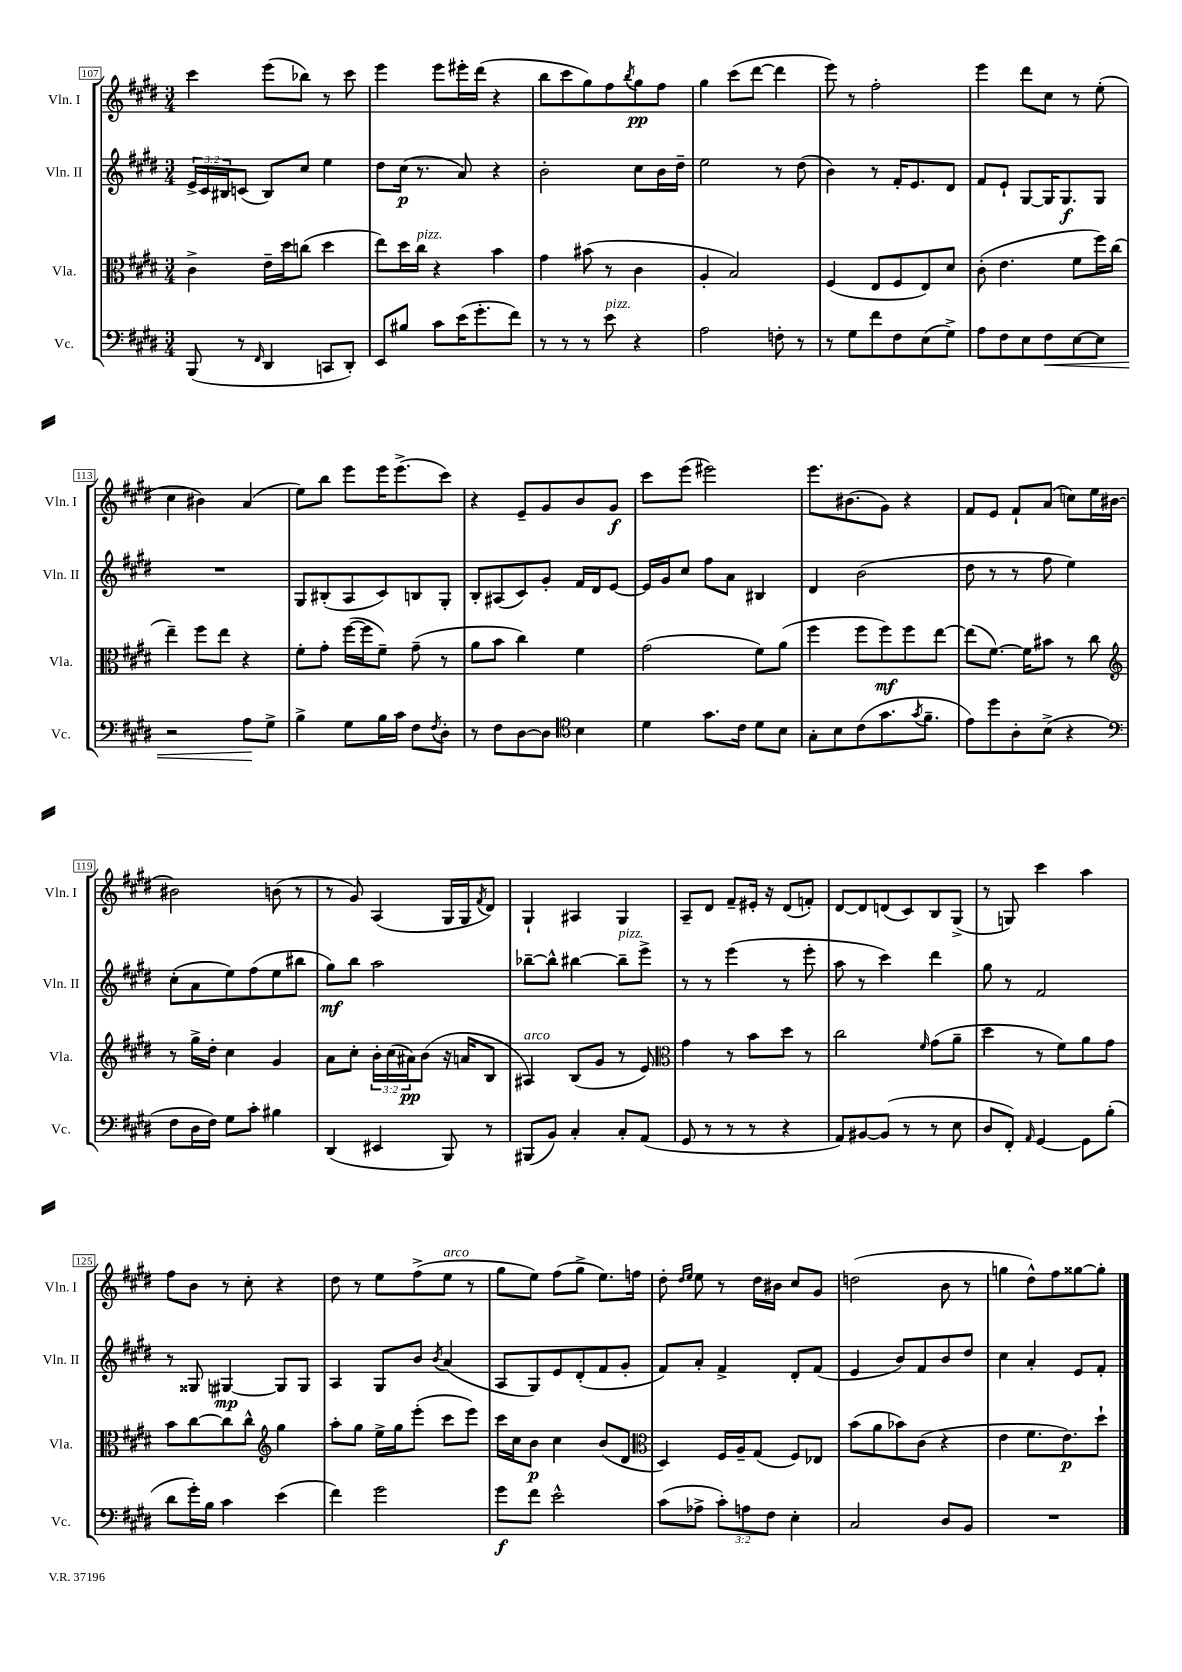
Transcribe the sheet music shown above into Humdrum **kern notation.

**kern	**kern	**kern	**kern
*staff4	*staff3	*staff2	*staff1
*clefF4	*clefC3	*clefG2	*clefG2
*k[f#c#g#d#]	*k[f#c#g#d#]	*k[f#c#g#d#]	*k[f#c#g#d#]
*M3/4	*M3/4	*M3/4	*M3/4
(8BBB	4c#^	24e^	4ccc#
.	.	24c#	.
.	.	24B#	.
8r	.	(8c	.
16qqFF#	.	.	.
4DD#	16e~	8B#)	(8eee
.	16dd#	.	.
.	(8cc	8cc#	8bb-)
8CC	4dd#	4ee	8r
8DD#')	.	.	8ccc#
=	=	=	=
8EE	8ee)	8dd#	4eee
8B#	16dd#	(16cc#	.
.	16cc#	8.r	.
8c#	4r	.	8eee
(16e	.	8a)	16eee#'
8.g#'	.	.	(16ddd#
.	4b	4r	4r
8f#)	.	.	.
=	=	=	=
8r	4g#	2b'	8bb
8r	.	.	8ccc#
8r	(8b#	.	8gg#)
8e	8r	.	8ff#
.	.	.	8qbb
4r	4c#	8cc#	8gg#
.	.	16b	8ff#
.	.	16dd#~	.
=	=	=	=
2A	4A'	2ee	4gg#
.	2B)	.	(8ccc#
.	.	.	[8ddd#
8F'	.	8r	4ddd#]
8r	.	(8dd#	.
=	=	=	=
8r	(4F#	4b)	8eee)
8G#	.	.	8r
8f#	8E	8r	2ff#'
8F#	8F#	16f#'	.
.	.	8.e	.
(8E	8E)	.	.
8G#^)	8d#	8d#	.
=	=	=	=
8A	(8c#'	8f#	4eee
8F#	4.e	8e`	.
8E	.	[8G#	8ddd#
8F#	.	16G#]	8cc#
.	.	8.G#	.
[8E	8f#	.	8r
8E]	16ff#)	8G#	(8ee'
.	(16cc#	.	.
=	=	=	=
2r	4ee~)	2.r	4cc#
.	8ff#	.	4b#)
.	8ee	.	.
8A	4r	.	(4a
8G#^	.	.	.
=	=	=	=
4B^	8f#'	8G#	8ee)
.	8g#'	(8B#'	8bb
8G#	([16ff#	8A	8eee
.	16ff#]	.	.
16B	8f#~)	8c#)	16eee
16c#	.	.	(8.eee^
8F#	(8g#~	8B	.
8qF#	.	.	.
8D#'	8r	8G#'	8ccc#)
=	=	=	=
8r	8a	8B'	4r
8F#	8b	(8A#	.
[8D#	4cc#)	8c#)	8e~
8D#]	.	8g#'	8g#
*clefC4	*	*	*
4B	4f#	16f#	8b
.	.	16d#	.
.	.	[8e	8g#
=	=	=	=
4d#	(2g#	16e]	8ccc#
.	.	16g#	.
.	.	8cc#	(8eee
8.g#	.	8ff#	2eee#)
.	.	8a	.
16c#	.	.	.
8d#	8f#)	4B#	.
8B	(8a	.	.
=	=	=	=
8G#'	4ff#	4d#	8.eee
8B	.	.	.
.	.	.	(8.b#
(8c#	8ff#	(2b	.
8.g#	8ff#)	.	8g#)
.	8ff#	.	4r
8qg#	.	.	.
8.f#~	.	.	.
.	[8ee	.	.
=	=	=	=
8e)	(8ee]	8dd#	8f#
8dd#	[8.f#)	8r	8e
8A'	.	8r	8f#`
.	16f#]	.	.
(8B^	8b#	8ff#	(8a
4r	8r	4ee)	8cc)
.	8cc#	.	16ee
.	.	.	[16b#
=	=	=	=
*clefF4	*clefG2	*	*
8F#	8r	(8cc#'	2b#]
16D#	16gg#^	8a	.
16F#)	16dd#'	.	.
8G#	4cc#	8ee)	.
8c#'	.	(8ff#	.
4B#	4g#	8ee	(8b
.	.	8bb#	8r
=	=	=	=
(4DD#	8a	8gg#)	8r
.	8cc#'	8bb	8g#)
4EE#	24b'	2aa	(4A
.	(24cc#	.	.
.	24a#)	.	.
.	(8b	.	.
8BBB)	16r	.	16G#
.	16a	.	16G#
.	.	.	8qf#
8r	8B	.	8d#)
=	=	=	=
(8BBB#	4A#)	[8bb-~	4G#`
8BB)	.	8bb-^^]	.
4C#'	(8B	[4bb#	4A#
.	8g#	.	.
8C#'	8r	8bb#~]	4G#
(8AA	8e)	8eee^	.
=	=	=	=
*	*clefC3	*	*
8GG#	4g#	8r	8A~
8r	.	8r	8d#
8r	8r	(4eee	8f#~
8r	8b	.	16e#'
.	.	.	16r
4r	8dd#	8r	(8d#
.	8r	8eee'	8f')
=	=	=	=
8AA)	2cc#	8aa	[8d#
[8BB#	.	8r	8d#]
(8BB#]	.	4ccc#)	(8d
8r	.	.	8c#)
.	16qqf#	.	.
8r	(8g#	4ddd#	8B
8E	8a~	.	(8G#^
=	=	=	=
8D#	4dd#	8gg#	8r
8FF#')	.	8r	8G)
16qqAA	.	.	.
[4GG#	8r	2f#	4ccc#
.	8f#)	.	.
8GG#]	8a	.	4aa
(8B'	8g#	.	.
=	=	=	=
8d#	8b	8r	8ff#
16g#')	[8cc#	8G##	8b
16B	.	.	.
4c#	8cc#]	[4G#	8r
.	8cc#^^	.	8cc#'
*	*clefG2	*	*
(4e	4gg#	8G#]	4r
.	.	8G#	.
=	=	=	=
4f#)	8aa'	4A	8dd#
.	8gg#	.	8r
2g#	16ee^	8G#	8ee
.	16gg#	.	.
.	(8eee'	8b	(8ff#^
.	.	8qb	.
.	8ccc#	(4a	8ee
.	8eee)	.	8r
=	=	=	=
8g#	16ccc#	8A	8gg#
.	16cc#	.	.
8f#	8b	8G#)	8ee)
2e^^	4cc#	8e	(8ff#
.	.	(8d#'	8gg#^
.	(8b	8f#	8.ee)
.	8d#	8g#'	.
.	.	.	16ff
=	=	=	=
*	*clefC3	*	*
(8c#	4D#)	8f#)	8dd#'
.	.	.	16qqdd#
.	.	.	16qqee
8A-^	.	8a'	8ee
12c#')	16F#	4f#^	8r
.	16A~	.	.
12A	.	.	.
.	(8G#	.	16dd#
12F#	.	.	.
.	.	.	16b#
4E'	8F#)	8d#'	8cc#
.	8E-	(8f#	8g#
=	=	=	=
2C#	(8b	4e	(2dd
.	8a	.	.
.	8b-)	8b)	.
.	(8c#	8f#	.
8D#	4r	8b	8b
8BB	.	8dd#	8r
=	=	=	=
2.r	4e	4cc#	4gg
.	8.f#	4a'	8dd#^^)
.	.	.	8ff#
.	8.e)	.	.
.	.	8e	[8gg##
.	8dd#`	8f#'	8gg##']
==	==	==	==
*-	*-	*-	*-
